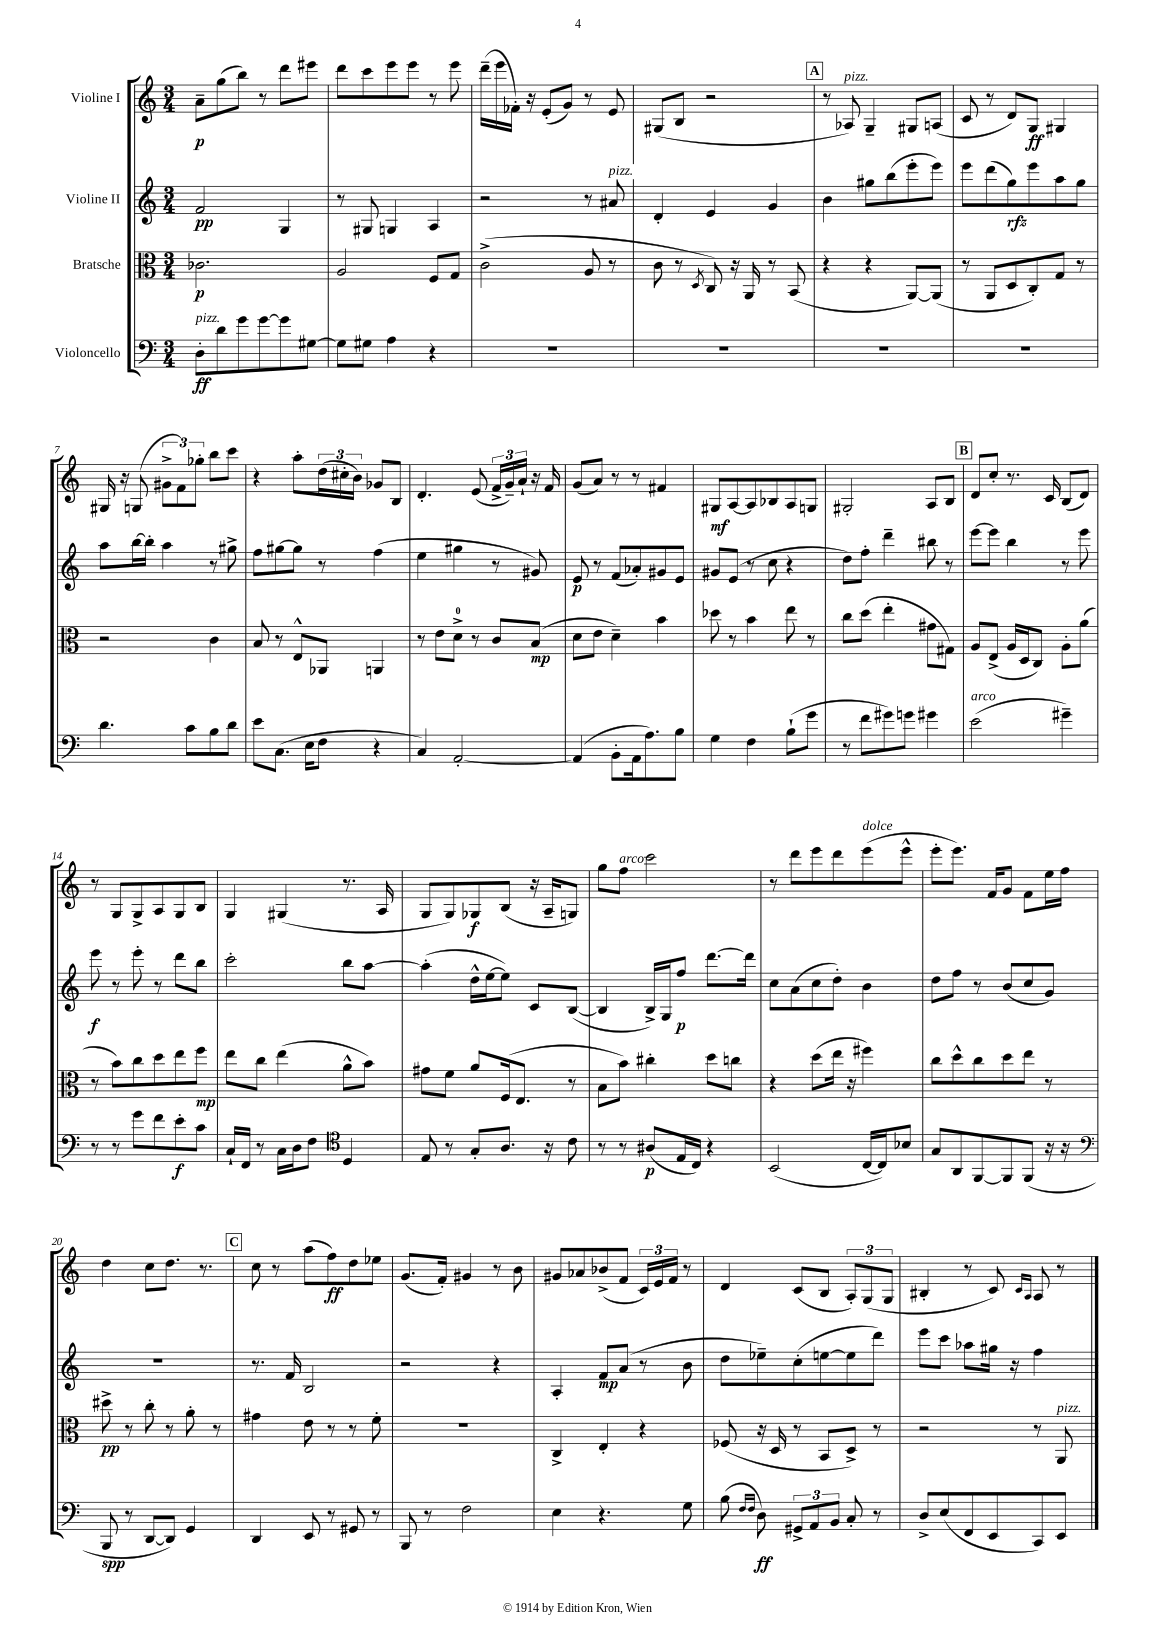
<<
\new StaffGroup <<
\new Staff = "s0" \with { instrumentName = "Violine I" } {
    \clef treble \key c \major \numericTimeSignature \time 3/4
    a'8--\p g''8( b''8) r8 d'''8 eis'''8 |
    d'''8 c'''8 e'''8 e'''8 r8 e'''8 |
    d'''16--( e'''16 fes'16-.) r16 e'8-.( g'8) r8 e'8 |
    gis8( b8 r2 |
    \mark \markup { \box "A" } r8 aes8^\markup { \italic "pizz." }) g4-- gis8 a8( |
    c'8 r8 d'8) g8\ff gis4 |
    gis16 r16 g8( \tuplet 3/2 { gis'8-> f'8) ges''8-. } b''8 c'''8 |
    r4 a''8-. \tuplet 3/2 { d''16( cis''16-. b'16) } ges'8 b8 |
    d'4.-. e'8( \tuplet 3/2 { f'16-> g'16--) a'16-! } r16 f'16 |
    g'8( a'8) r8 r8 fis'4 |
    gis8\mf a8~ a8 bes8 a8 g8 |
    gis2-. a8 b8 |
    \mark \markup { \box "B" } d'8 c''8-. r8. c'16 b8( d'8) |
    r8 g8 g8-> a8 g8 b8 |
    g4 gis4( r8. a16 |
    g8 g8) ges8\f b8( r16 a16-- g8) |
    g''8 f''8^\markup { \italic "arco" } c'''2 |
    r8 d'''8 e'''8 d'''8 e'''8^\markup { \italic "dolce" }( e'''8-^ |
    e'''8-. e'''8.) f'16 g'8 f'8 e''16 f''16 |
    d''4 c''8 d''8. r8. |
    \mark \markup { \box "C" } c''8 r8 a''8( f''8\ff) d''8 ees''8 |
    g'8.( f'16-.) gis'4 r8 b'8 |
    gis'8 aes'8 bes'8->( f'8 \tuplet 3/2 { c'16) e'16 f'16 } r8 |
    d'4 c'8( b8 \tuplet 3/2 { a8-.) g8( g8 } |
    bis4-. r8 c'8) \grace { c'16 a16 } a8 r8 \bar "|." |
}
\new Staff = "s1" \with { instrumentName = "Violine II" } {
    \clef treble \key c \major \numericTimeSignature \time 3/4
    f'2\pp g4 |
    r8 gis8 g4 a4 |
    r2 r8 ais'8^\markup { \italic "pizz." } |
    d'4-. e'4 g'4 |
    \mark \markup { \box "A" } b'4 gis''8 b''8( e'''8-. e'''8) |
    e'''8 d'''8( g''8\rfz) e'''8 a''8 g''8 |
    a''8 b''16~ b''16-. a''4 r8 gis''8-> |
    f''8 gis''8~ gis''8 r8 f''4( |
    e''4 gis''4 r8 gis'8) |
    e'8\p r8 f'8( aes'8-.) gis'8 e'8 |
    gis'8 e'8( r8 c''8 r4 |
    d''8) f''8-. d'''4-- bis''8 r8 |
    \mark \markup { \box "B" } e'''8~ e'''8 b''4 r8 e'''8 |
    e'''8\f r8 e'''8-. r8 d'''8 b''8 |
    c'''2-. b''8 a''8~ |
    a''4-.( d''16-^ e''16~ e''8) c'8 b8~( |
    b4 b16->) g16 f''8\p d'''8.~ d'''16 |
    c''8 a'8( c''8 d''8-.) b'4 |
    d''8 f''8 r8 b'8( c''8 g'8) |
    R2. |
    \mark \markup { \box "C" } r8. f'16 b2 |
    r2 r4 |
    a4-. f'8\mp a'8( r8 b'8 |
    d''8 ees''8--) c''8-.( e''8~ e''8 d'''8) |
    e'''8 c'''8 aes''8 gis''16 r16 f''4 \bar "|." |
}
\new Staff = "s2" \with { instrumentName = "Bratsche" } {
    \clef alto \key c \major \numericTimeSignature \time 3/4
    ces'2.\p |
    a2 f8 g8 |
    c'2->( a8 r8 |
    c'8 r8 \acciaccatura { d8 } c8) r16 a,16 r8 b,8( |
    \mark \markup { \box "A" } r4 r4 a,8~) a,8( |
    r8 a,8 d8 c8-.) g8 r8 |
    r2 c'4 |
    b8 r8 e8-^ aes,8 a,4 |
    r8 e'8 d'8-0-> r8 c'8 b8\mp( |
    d'8 e'8 d'4--) b'4 |
    des''8 r8 b'4 e''8 r8 |
    c''8 d''8( e''4-. gis'8 gis8) |
    \mark \markup { \box "B" } a8 e8->( a16 d16 c8) a8-. a'8( |
    r8 b'8) c''8 d''8 e''8 f''8\mp |
    e''8 c''8 e''4( a'8-^ b'8) |
    gis'8 f'8 a'8 f16( e8. r8 |
    b8 b'8) cis''4-. d''8 c''8 |
    r4 d''8( e''16 r16 fis''4) |
    c''8 d''8-^ c''8 d''8 e''8 r8 |
    dis''8->\pp r8 c''8-. r8 a'8-. r8 |
    \mark \markup { \box "C" } gis'4 e'8 r8 r8 f'8-. |
    R2. |
    c4-> e4-. r4 |
    fes8( r16 d16 r8 b,8 d8->) r8 |
    r2 r8 a,8^\markup { \italic "pizz." } \bar "|." |
}
\new Staff = "s3" \with { instrumentName = "Violoncello" } {
    \clef bass \key c \major \numericTimeSignature \time 3/4
    d8-.\ff^\markup { \italic "pizz." } d'8 g'8 g'8~ g'8 gis8~ |
    gis8 gis8 a4 r4 |
    R2. |
    R2. |
    \mark \markup { \box "A" } R2. |
    R2. |
    d'4. c'8 b8 d'8 |
    e'8 c8.( e16 f8 r4 |
    c4) a,2~-. |
    a,4( b,8-. a,16 a8.) b8 |
    g4 f4 b8-!( g'8 |
    r8 f'8 gis'8) g'8 gis'4 |
    \mark \markup { \box "B" } e'2^\markup { \italic "arco" }( gis'4--) |
    r8 r8 g'8 f'8 e'8-.\f c'8 |
    c16-! f,16 r8 c16 d16 f8 \clef tenor d4 |
    e8 r8 g8-. a8. r16 c'8 |
    r8 r8 ais8\p( e16 c16) r4 |
    b,2( c16~ c16) bes8 |
    g8 a,8 f,8~ f,8 f,8( r16 r16 |
    \clef bass b,,8\spp r8 d,8~ d,8) g,4 |
    \mark \markup { \box "C" } d,4 e,8 r8 gis,8 r8 |
    b,,8 r8 f2 |
    e4 r4. g8 |
    b8( \grace { f16 f16 } d8\ff) \tuplet 3/2 { gis,8-> a,8 b,8 } c8-. r8 |
    d8-> e8( f,8 e,8 c,8) e,8 \bar "|." |
}
>>
>>
